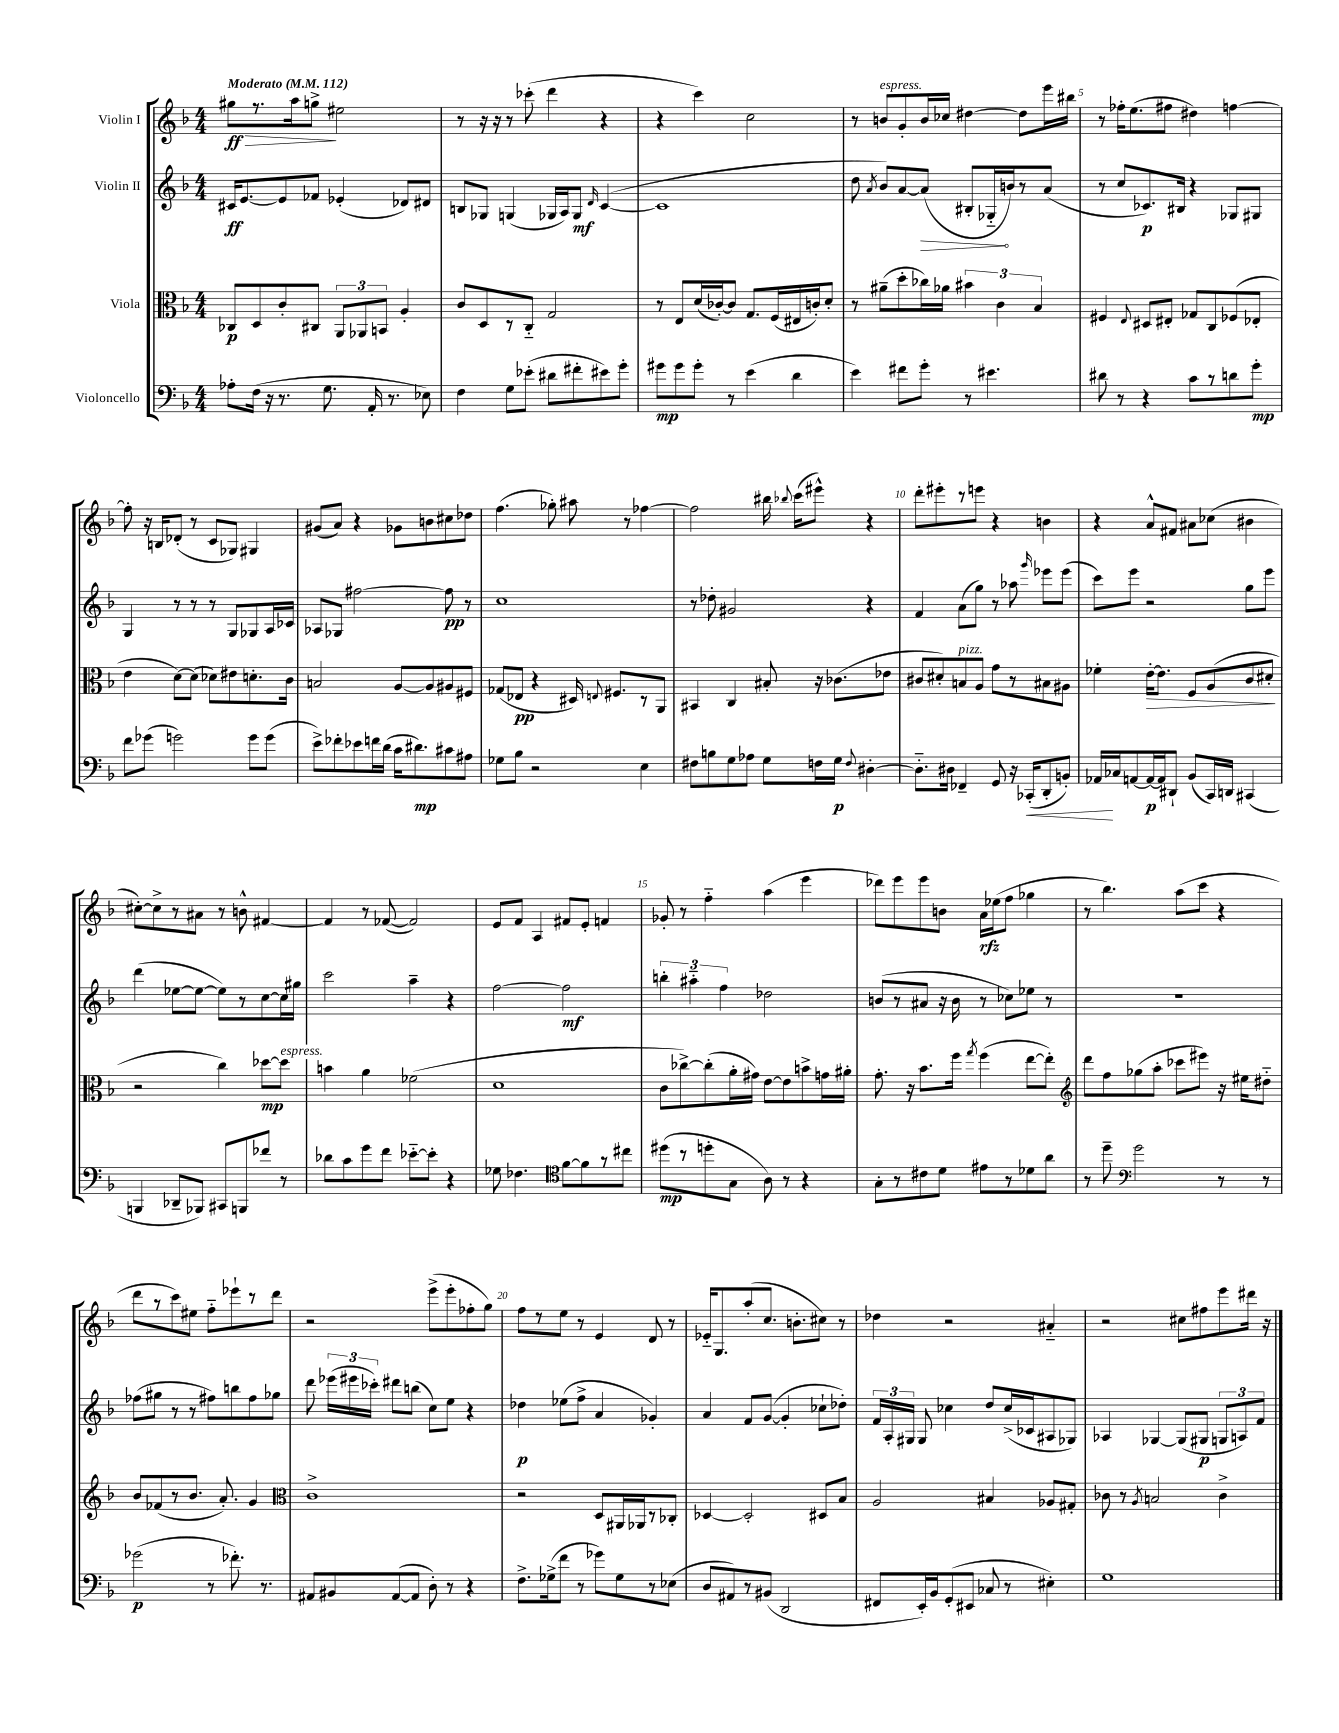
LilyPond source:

<<
\new StaffGroup <<
\new Staff = "s0" \with { instrumentName = "Violin I" } {
    \clef treble \key f \major \numericTimeSignature \time 4/4 \tempo "Moderato" 4 = 112
    \autoBeamOff gis''8[\ff\> r8. a''16 g''8]->\! eis''2 |
    r8 r16 r16 r8 ces'''8-.( d'''4 r4 |
    r4 c'''4) c''2 |
    r8 b'8[^\markup { \italic "espress." } g'8-. b'16 ces''16] dis''4~ dis''8[ e'''16 bis''16] |
    r8 fes''16[-. e''8.( fis''8] dis''4) f''4~ |
    f''8-. r16 b16[ des'8]-.( r8 c'8[ ges8]) gis4 |
    gis'8[( a'8]) r4 ges'8[ b'8 cis''8 des''8] |
    f''4.( ges''8-.) ais''8 r8 fes''4~ |
    fes''2 bis''16 \appoggiatura { bes''8 } c'''16[( eis'''8]-^) r4 |
    d'''8[-. eis'''8-. r8 e'''8] r4 b'4 |
    r4 a'8[-^ fis'8] ais'8[ ces''8]( bis'4 |
    cis''8[~-.) cis''8-> r8 ais'8] r8 b'8-^ fis'4~ |
    fis'4 r8 fes'8~( fes'2) |
    e'8[ f'8] a4 fis'8[ e'8]-. f'4 |
    ges'8-. r8 f''4-_ a''4( e'''4 |
    des'''8[) e'''8 e'''8 b'8] a'16[\rfz ees''16( f''8] ges''4 |
    r8 bes''4.) a''8[( c'''8] r4 |
    d'''8[ r8 c'''8) eis''8] f''8[-_ ees'''8-! r8 d'''8] |
    r2 e'''8[->( e'''8-. fes''8-. g''8]) |
    f''8[ r8 e''8] r8 e'4 d'8 r8 |
    ees'16[-_ g8. a''8-.( c''8.] b'8.[-. cis''8]) r8 |
    des''4 r2 ais'4-_ |
    r2 cis''8[ fis''8 e'''8 dis'''16] r16 \bar "|." |
}
\new Staff = "s1" \with { instrumentName = "Violin II" } {
    \clef treble \key f \major \numericTimeSignature \time 4/4
    \autoBeamOff cis'16[\ff e'8.~ e'8 fes'8] ees'4-.( des'8[) dis'8] |
    b8[ ges8] g4( ges16[ a16) ges8]\mf \grace { d'16 } c'4~( |
    c'1 |
    d''8 \acciaccatura { a'8 } bes'8[) a'8~ \once \override Hairpin.circled-tip = ##t a'8]\>( bis8[-. ges16-_\! b'16) r8 a'8]( |
    r8 c''8[ ces'8.\p) bis16] r4 ges8[ gis8] |
    g4 r8 r8 r8 g8[ ges8 a16 ces'16] |
    aes8[ ges8] fis''2~ fis''8\pp r8 |
    c''1 |
    r8 des''8-. gis'2 r4 |
    f'4 a'8[( g''8]) r8 aes''8 \grace { g'''16 } ees'''8[ ees'''8]( |
    c'''8[) e'''8] r2 g''8[ e'''8] |
    d'''4( ees''8[~ ees''8]~ ees''8[) r8 c''8~ c''16 gis''16] |
    c'''2 a''4-- r4 |
    f''2~ f''2\mf |
    \tuplet 3/2 { b''4-. ais''4-_ f''4 } des''2 |
    b'8[( r8 ais'8] r16 b'16 r8 ces''8[) ees''8] r8 |
    R1 |
    fes''8[( gis''8] r8 r8 fis''8[) b''8 fis''8 ges''8] |
    d'''8 \tuplet 3/2 { ees'''16[( eis'''16 ces'''16]-.) } dis'''8[ b''8]( c''8[) e''8] r4 |
    des''4\p ees''8[( f''8]-> a'4 ges'4-.) |
    a'4 f'8[ g'8]~( g'4-. ces''8[-! des''8]-.) |
    \tuplet 3/2 { f'16[ a16-. gis16] } gis8 ces''4 d''8[ ces''16->( ces'16 ais8 ges8]) |
    aes4 ges4~ ges8[( gis8]\p \tuplet 3/2 { g8[ a8) f'8] } \bar "|." |
}
\new Staff = "s2" \with { instrumentName = "Viola" } {
    \clef alto \key f \major \numericTimeSignature \time 4/4
    \autoBeamOff ces8[\p d8 c'8-. cis8] \tuplet 3/2 { a,8[ aes,8 b,8] } a4-. |
    c'8[ d8 r8 c8]-_ g2 |
    r8 e8[ d'16( ces'16~-.) ces'8] g8.[ f16( eis16 c'16-.) d'8]-. |
    r8 ais'8[--( d''8-. ces''16) aes'16] \tuplet 3/2 { bis'4 c'4 bes4 } |
    fis4 \appoggiatura { e8 } dis8[ eis8]-. ges8[ c8 fes8( ees8]-. |
    e'4 d'8[~) d'8]( des'8[) eis'8 d'8.-. c'16] |
    b2 a8[~ a8 ais8 fis8] |
    ges8[( ees8]\pp r4 dis16) \appoggiatura { e8 } fis8.[ r8 a,8] |
    bis,4 c4 bis8-. r16 ces'8.[( ees'8] |
    cis'8[ dis'8-.) b8^\markup { \italic "pizz." } a8] g'8[ r8 bis8 ais8] |
    fes'4-. e'16[~-.\> e'8.] f8[ a8( c'8 dis'8]-.\! |
    r2 c''4) des''8[~\mp des''8]^\markup { \italic "espress." } |
    b'4 a'4 fes'2( |
    d'1 |
    c'8[ ces''8~->) ces''8-.( a'16-. gis'16]) e'8[~ e'8 b'8-> g'16 ais'16]-. |
    g'8.-. r16 bes'8.[ f''16] \acciaccatura { g''8 } f''4( e''8[~ e''8]-.) |
    \clef treble d'''8[ f''8 ges''8( a''8]-. ces'''8[ eis'''8]) r16 eis''16[ dis''8]-_ |
    bes'8[ fes'8( r8 bes'8.] a'8.-.) g'4 |
    \clef alto c'1-> |
    r2 d8[ ais,16 aes,16 r8 ces8]-. |
    des4~ des2-. dis8[ bes8] |
    a2 bis4 aes8[ gis8]-. |
    ces'8 r8 \acciaccatura { a8 } b2 ces'4-> \bar "|." |
}
\new Staff = "s3" \with { instrumentName = "Violoncello" } {
    \clef bass \key f \major \numericTimeSignature \time 4/4
    \autoBeamOff aes8[-. f16]( r16 r8. g8. a,16-. r8. ees8) |
    f4 g8[ ees'8]-.( dis'8[ fis'8-. eis'8) g'8]-. |
    gis'8[\mp gis'8 gis'8]-. r8 e'4( d'4 |
    e'4) fis'8[ g'8]-. r8 eis'4. |
    dis'8 r8 r4 c'8[ r8 d'8 g'8]-.\mp |
    f'8[ ges'8]( g'2) g'8[ g'8]( |
    e'8[->) fes'8-. ees'8 f'16 d'16]( c'16[ dis'8.\mp) cis'8 ais8] |
    ges8[ bes8] r2 e4 |
    fis8[ b8 g8 aes8] g8[ f16 g16]\p \appoggiatura { f8 } dis4~-. |
    dis8.[-_ dis16] fes,4-- g,8 r16 ces,16[-.\<( d,8-. b,8]-.) |
    aes,16[\! ces16 a,8~ a,16~\p a,16 dis,8]-! bes,8[( c,16) d,16] cis,4( |
    b,,4 des,8[-- bes,,8]) cis,8[ b,,8 fes'8] r8 |
    des'8[ c'8 g'8 f'8] ees'8[~-_ ees'8]-. r4 |
    ges8 fes4. \clef tenor f'8[~ f'8 r8 cis''8] |
    dis''8[\mp( r8 d''8-. g8] a8) r8 r4 |
    g8[-. r8 cis'8 d'8] eis'8[ r8 des'8 a'8] |
    r8 d''8-- \clef bass g'2 r8 r8 |
    ges'2\p( r8 fes'8.-.) r8. |
    ais,8[ bis,8 ais,8~( ais,8] d8-.) r8 r4 |
    f8.[-> ges16->( f'8] r8 ges'8[) ges8 r8 ees8]( |
    d8[ ais,8) r8 bis,8]( d,2 |
    fis,8[ e,16-.) bes,16 g,8-.( eis,8] ces8 r8 eis4-.) |
    g1 \bar "|." |
}
>>
>>
\layout { \context { \Score \override BarNumber.break-visibility = ##(#f #t #t) barNumberVisibility = #(every-nth-bar-number-visible 5) } }
